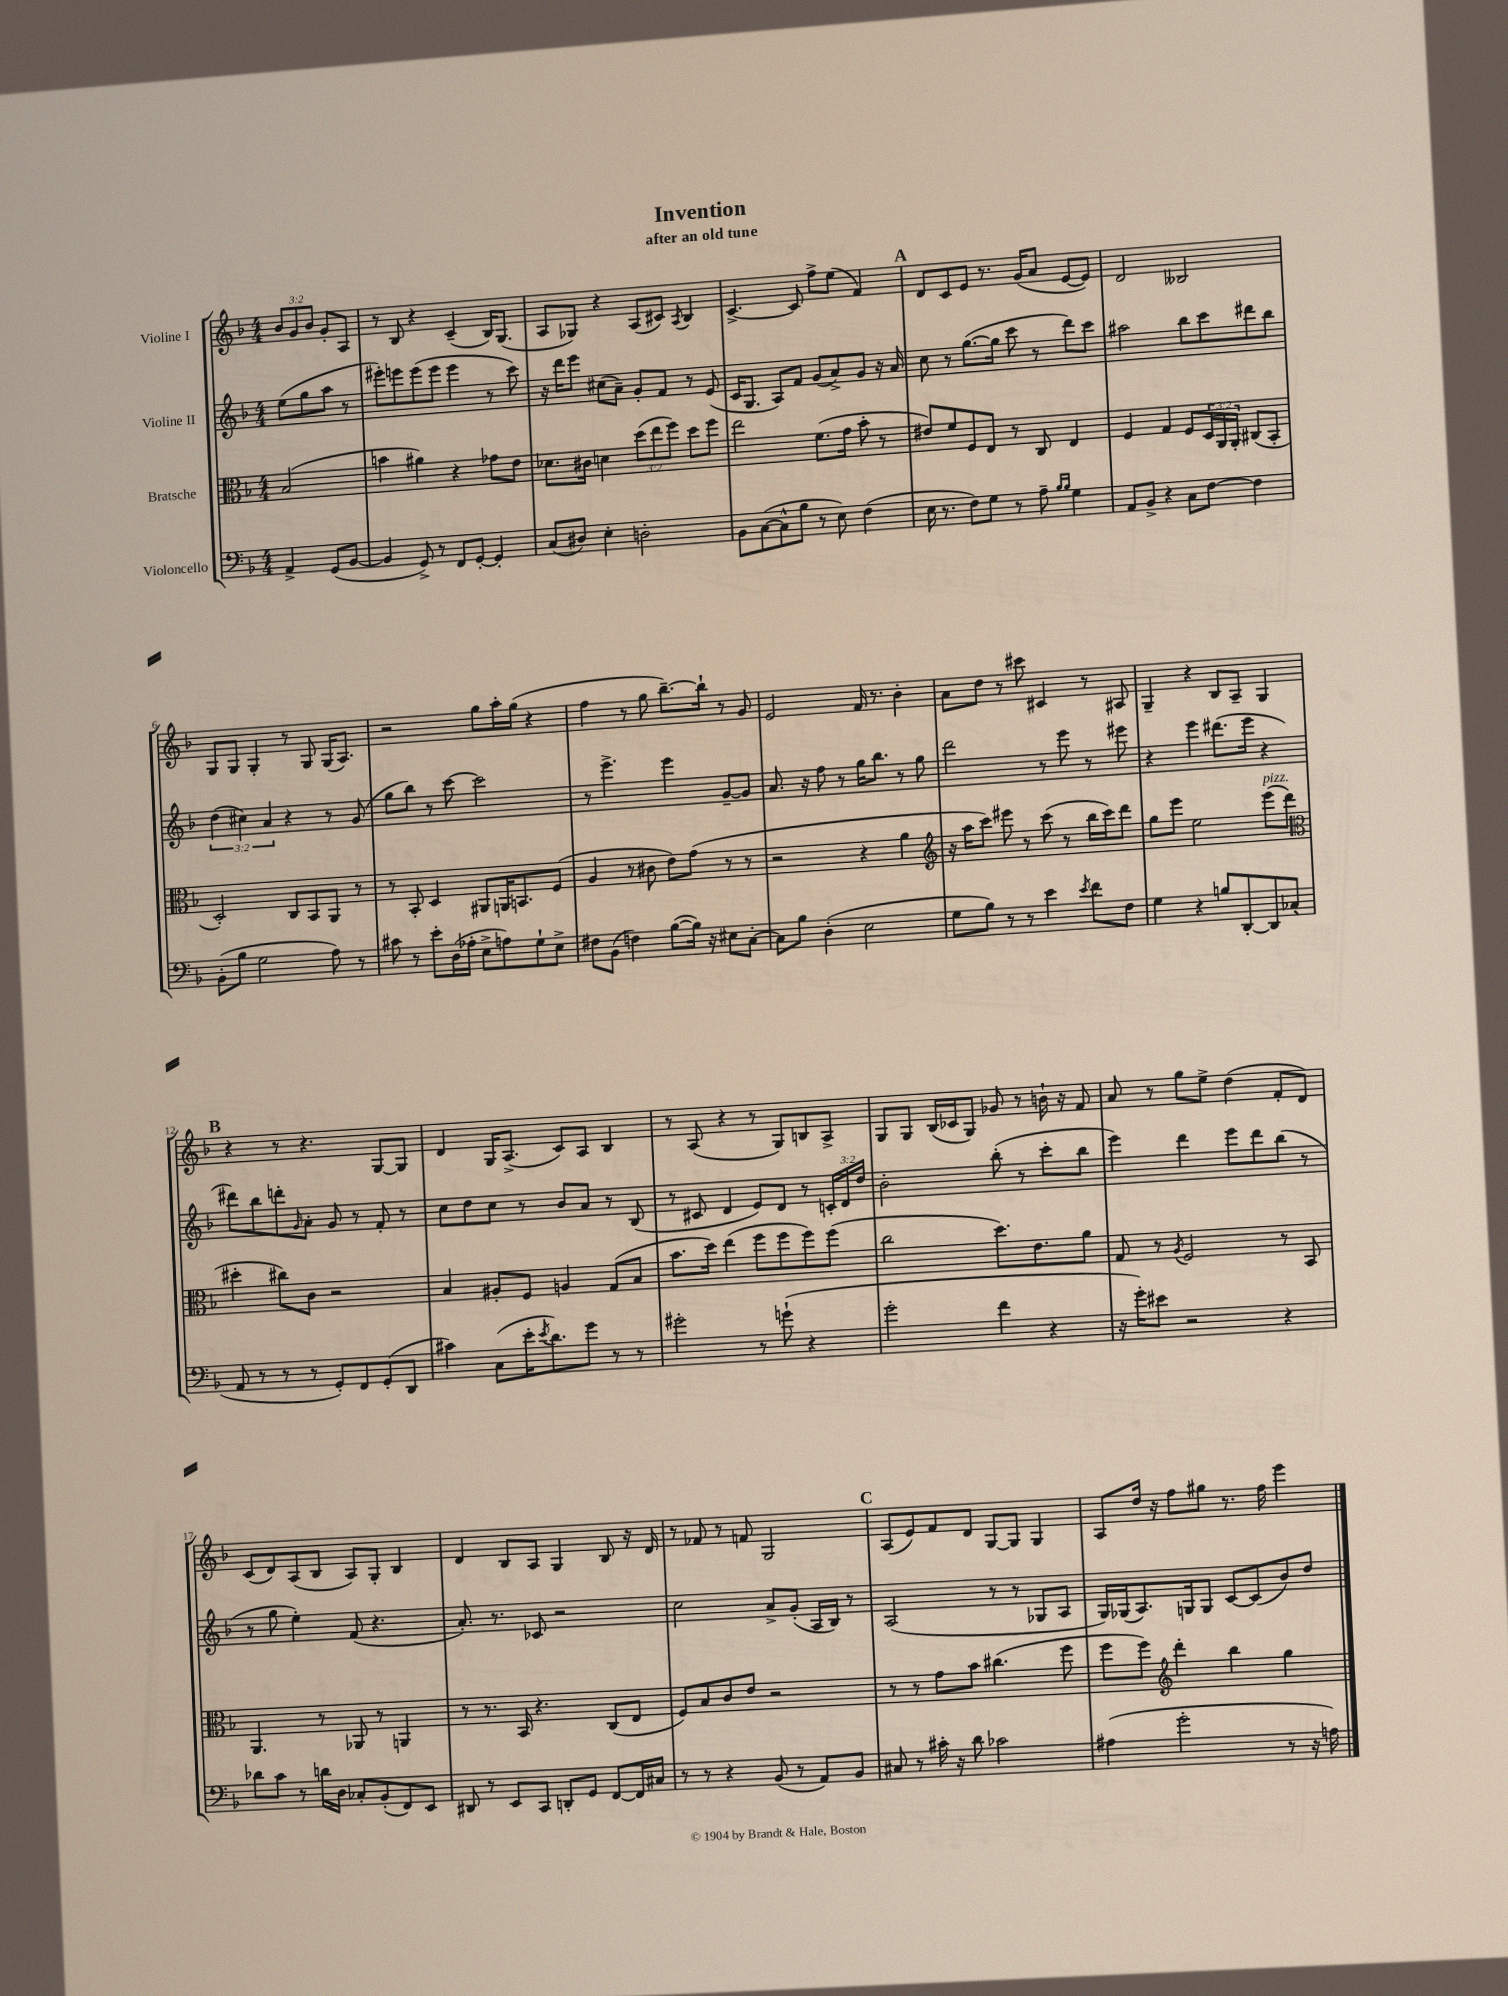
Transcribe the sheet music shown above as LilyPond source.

\header { title = "Invention" subtitle = "after an old tune" }
<<
\new StaffGroup <<
\new Staff = "s0" \with { instrumentName = "Violine I" } {
    \clef treble \key f \major \numericTimeSignature \time 4/4 \override Staff.TupletNumber.text = #tuplet-number::calc-fraction-text \partial 2
    \tuplet 3/2 { bes'8 g'8 bes'8 } g'8-. a8 |
    r8 bes8 r4 c'4--( bes16) g8.( |
    a8 ges8) r4 a8( cis'8) \acciaccatura { a8 } bes4 |
    c'4.~-> c'8 f''8-> e''8( f'4) |
    \mark \markup { \bold "A" } d'8 c'8 e'8 r8. g'16( a'8 e'8~ e'8) |
    d'2 beses2 |
    g8 g8 g4-. r8 g8 g16( a8.) |
    r2 g''8 a''16-. g''16( r4 |
    f''4 r8 g''8 bes''8.~--) bes''16-! r8 g'8 |
    e'2 f'16 r8. bes'4-. |
    a'8 d''8 r8 cis'''8 cis'4 r8 ais8 |
    g4-- r4 bes8 a8-- g4 |
    \mark \markup { \bold "B" } r4 r8 r4. g8~ g8 |
    d'4 g16 a8.->( c'8) a8 bes4 |
    r8 a8( r4 r8 g8) b8 a8-> |
    g8 g8 bes16( ces'16 g8) ges'8 r8 b'16-! r16 f'8 |
    a'8 r8 g''8 e''8-> d''4( f'8-. d'8) |
    c'8( d'8) a8( bes8 a8) g8-. bes4 |
    d'4 bes8 a8 g4 bes8 r16 d'16 |
    r8 fes'8 r8 f'8 g2 |
    \mark \markup { \bold "C" } a8( e'8) f'8 d'8 g8~ g8 g4 |
    a8 d''16 r16 f''8 gis''8 r8. f''16 e'''4 \bar "|." |
}
\new Staff = "s1" \with { instrumentName = "Violine II" } {
    \clef treble \key f \major \numericTimeSignature \time 4/4 \override Staff.TupletNumber.text = #tuplet-number::calc-fraction-text \partial 2
    e''8( g''8 a''8 r8 |
    eis'''8-.) e'''8 e'''8( e'''8 e'''4 r8 c'''8) |
    r16 d'''16 e'''8 cis''8( a'8--) g'8-. f'8 r8 e'8( |
    c'16 g8. a8) f'8 g'8( a'8->) g'8 r16 a'16 |
    \mark \markup { \bold "A" } c''8 r8 g''8.~( g''16 c'''8 r8 d'''8) c'''8 |
    ais''2 bes''8 c'''8 dis'''8 bes''8 |
    \tuplet 3/2 { d''4( cis''4) a'4 } r4 r8 g'8( |
    g''8 bes''8) r8 c'''8~ c'''2 |
    r8 e'''4.-> e'''4 g'8~-- g'8 |
    a'8. r16 f''8 r8 g''16 bes''8. r8 g''8 |
    d'''2 r8 e'''8 r8 eis'''8 |
    r4 e'''4 dis'''8.( e'''16 r4 |
    \mark \markup { \bold "B" } dis'''8) bes''8 d'''8-. \grace { g'16 } a'8-. g'8 r8 f'8-. r8 |
    c''8 d''8 c''8 r8 bes'8 a'8 r8 bes8( |
    r8 cis'8 d'4 e'8) d'8 r8 \tuplet 3/2 { c'16-. d'16 d''16 } |
    bes'2-. bes''8-.( r8 c'''8-. bes''8 |
    e'''4) d'''4 e'''8 d'''8 bes''8( r8 |
    r8 g''8 e''4-.) f'8( r4. |
    a'8.-.) r8. ces'8 r2 |
    c''2 a'8-> g'8-.( a16 bes16) r8 |
    \mark \markup { \bold "C" } a2( r8 r8 ges8 a8 |
    g16) ges16( a8.) g16 g8 c'8~ c'8( bes'8) d''8 \bar "|." |
}
\new Staff = "s2" \with { instrumentName = "Bratsche" } {
    \clef alto \key f \major \numericTimeSignature \time 4/4 \override Staff.TupletNumber.text = #tuplet-number::calc-fraction-text \partial 2
    bes2( |
    b'4 ais'4) r4 ges'8 e'8 |
    des'8. cis'16 d'4 \tuplet 3/2 { d''8( e''8 f''8) } d''8 f''8 |
    e''2 f'8.( g'16 bes'8-. r8 |
    \mark \markup { \bold "A" } eis'8) f'8 f8 e8 r8 c8 e4 |
    f4 g4 f8 \tuplet 3/2 { d16 a,16 a,16-. } cis8( bes,8-. |
    d2-.) c8 bes,8 a,8 r8 |
    r8 bes,8-. d4 ais,8 a,16 b,8. f8( |
    a4 r8 cis'8 e'8) g'8( r8 r8 |
    r2 r4 a'4 |
    \clef treble r16 a''16 c'''8) eis'''8 r8 c'''8( r8 bes''16 c'''16) d'''8 |
    g''8 e'''8 e''2 e'''8^\markup { \italic "pizz." }( d'''8 |
    \mark \markup { \bold "B" } \clef alto dis''4-. cis''8) c'8 r2 |
    bes4 ais8-. f8 a4 g8( bes8 |
    bes'8. d''16) e''4( f''8 f''8 f''8) f''8( |
    c''2 d''8.) e'8. a'8 |
    g8 r8 \acciaccatura { a8 } f2 r8 bes,8 |
    a,4. r8 aes,8 r8 a,4 |
    r8 r8. bes,16 r4. c8( e8 |
    f8) bes8 c'8 e'8 r2 |
    \mark \markup { \bold "C" } r8 r8 g'8 bes'8 cis''4.( f''8 |
    f''8 f''8) \clef treble d'''4-. bes''4 g''4 \bar "|." |
}
\new Staff = "s3" \with { instrumentName = "Violoncello" } {
    \clef bass \key f \major \numericTimeSignature \time 4/4 \partial 2
    a,4-> g,8( bes,8~ |
    bes,4 g,8->) r8 f,8 g,8~-. g,4-. |
    c8( dis8) e4-. d2-. |
    bes,8 c8~( c8-^ bes8 r8 e8) f4( |
    \mark \markup { \bold "A" } e16 r8. f8) g8 r8 a8-- \grace { bes16 bes16 } g4 |
    a,8 bes,8-> r4 c8 f8~ f4 |
    bes,8-.( bes8 g2 a8) r8 |
    cis'8 r8 e'8-. d16( aes16-. e8-> a8) g8-! e8-> |
    fis8 bes,8( f4) bes8~( bes16) r16 eis8 c8~-. |
    c8 bes8 d4-.( e2 |
    g8 bes8) r8 r8 e'4 \acciaccatura { e'8 } f'8 f8 |
    g4 r4 b8 d,8~-. d,8 ces8-.( |
    \mark \markup { \bold "B" } a,8 r8 r8 r8 g,8-.) f,8 g,8-.( d,8 |
    cis'4) c8( e'16-. \acciaccatura { e'8 } d'8.) g'8 r8 r8 |
    gis'2-. r8 g'8-!( r4 |
    g'2-. f'4 r4 |
    r16 g'16-.) eis'8 r2 r4 |
    des'8 c'8 r8 d'16 d16 ces8-. bes,8-.( f,8) e,8 |
    dis,8 r8 e,8 c,8 d,8-. g,8 f,8~ f,16 cis16 |
    r8 r8 r4 bes,8( r8 a,8) bes,8 |
    \mark \markup { \bold "C" } cis8 r8 cis'16-. r16 d'8 ces'2 |
    ais4( g'2-. r8 r16 a16) \bar "|." |
}
>>
>>
